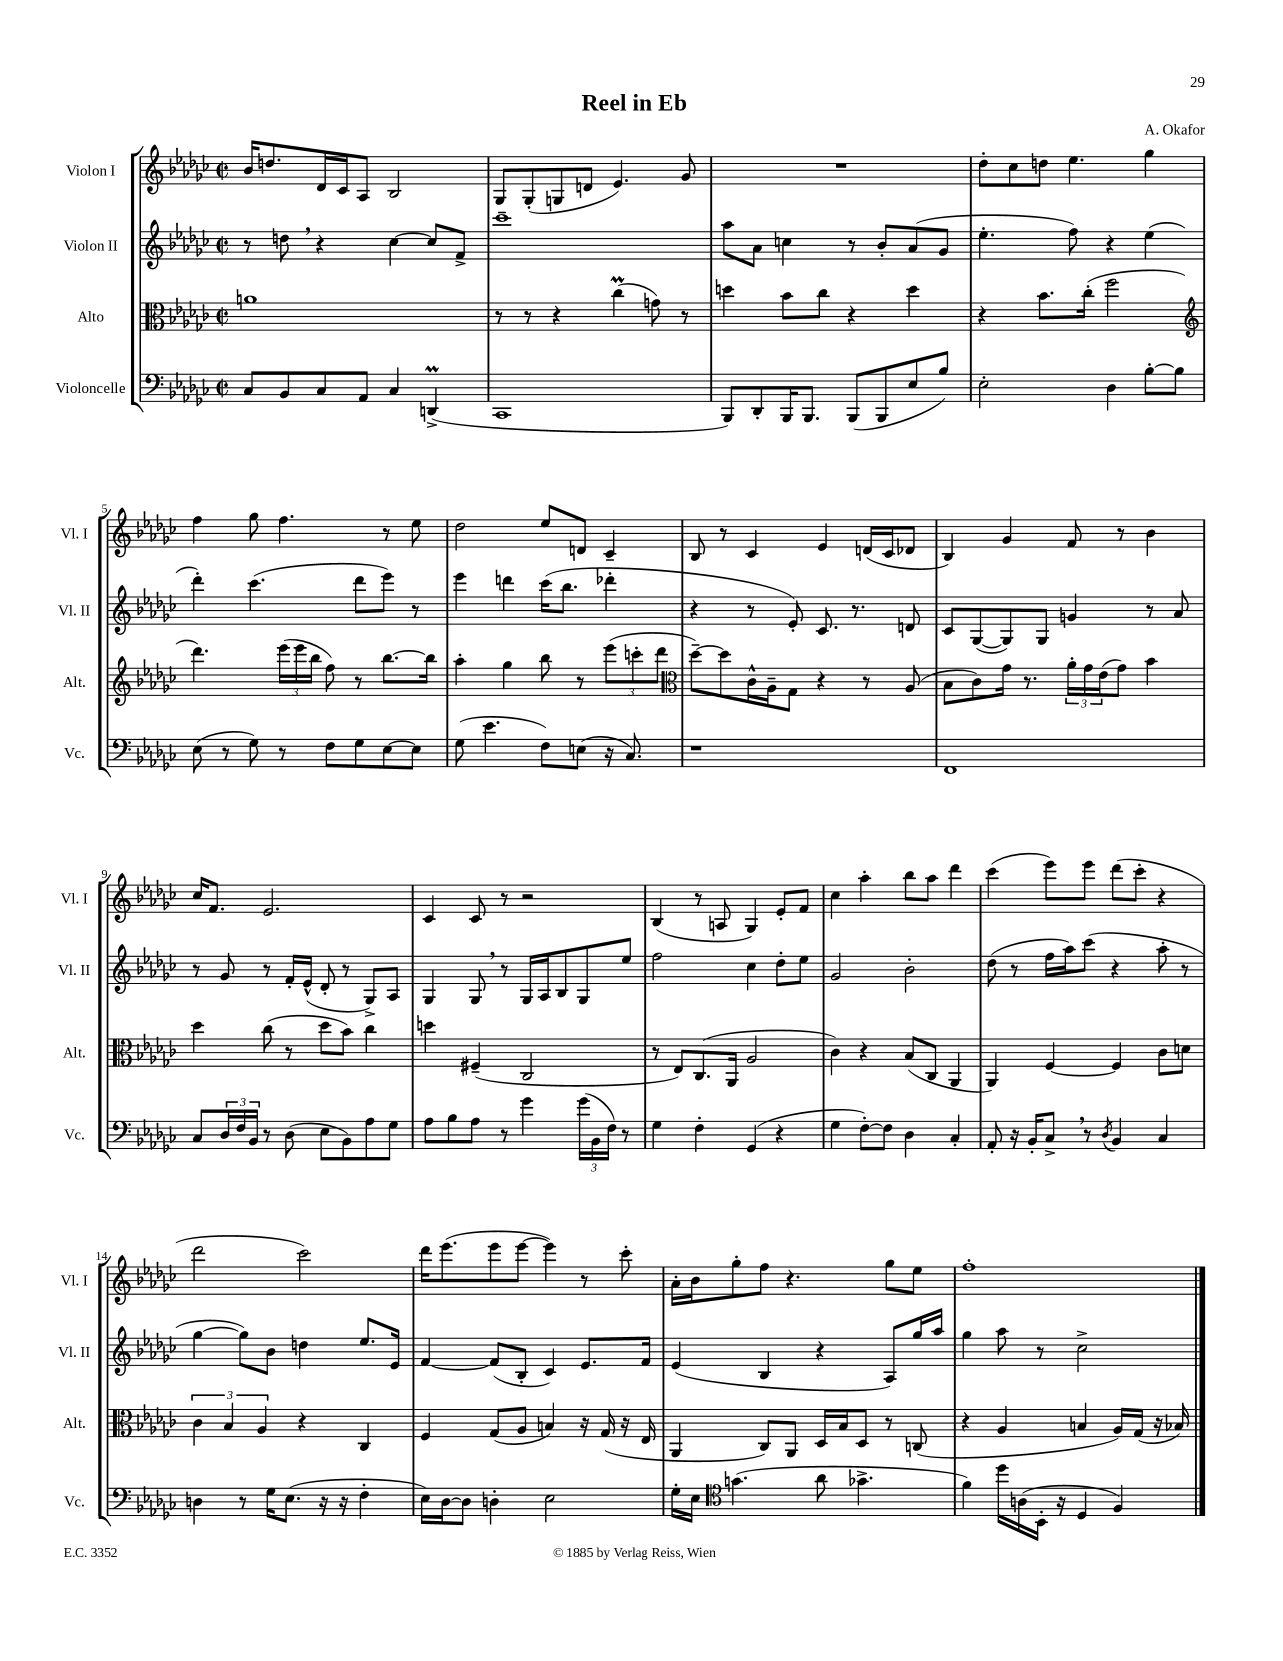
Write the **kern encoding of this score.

**kern	**kern	**kern	**kern
*part4	*part3	*part2	*part1
*staff4	*staff3	*staff2	*staff1
*I"Violoncelle	*I"Alto	*I"Violon II	*I"Violon I
*I'Vc.	*I'Alt.	*I'Vl. II	*I'Vl. I
*clefF4	*clefC3	*clefG2	*clefG2
*k[b-e-a-d-g-c-]	*k[b-e-a-d-g-c-]	*k[b-e-a-d-g-c-]	*k[b-e-a-d-g-c-]
*M2/2	*M2/2	*M2/2	*M2/2
*met(c|)	*met(c|)	*met(c|)	*met(c|)
=1	=1	=1	=1
8C-/L	1an	8r	16b-/KL
.	.	.	8.ddn/
8BB-/	.	8ddn,\	.
8C-/	.	4r	16d-/L
.	.	.	16c-/J
8AA-/J	.	.	8A-/J
4C-/	.	[4cc-\	2B-/
(4DDnm^/	.	8cc-/L]	.
.	.	8f^/J	.
=2	=2	=2	=2
1CC-	8r	1ccc-~	8G-/L
.	8r	.	(8G-'/
.	4r	.	8Gn/
.	.	.	8dn/J
.	(4cc-M\	.	4.e-/)
.	8gn\)	.	.
.	8r	.	8g-/
=3	=3	=3	=3
8BBB-/L)	4ddn\	8aa-\L	1r
8DD-'/	.	8a-\J	.
16BBB-/K	8b-\L	4ccn\	.
8.BBB-/J	.	.	.
.	8cc-\J	.	.
(8BBB-/L	4r	8r	.
8BBB-/	.	8b-'/L	.
8E-/	4dd\	(8a-/	.
8B-/J)	.	8g-/J	.
=4	=4	=4	=4
2E-'\	4r	4.ee-'\	8dd-'\L
.	.	.	8cc-\
.	8.b-\L	.	8ddn\J
.	.	8ff\)	4.ee-\
.	(16cc-'\Jk	.	.
4D-\	2ff\	4r	.
[8B-'\L	.	(4ee-\	4gg-\
8B-\J]	.	.	.
!!LO:LB:g=z
=5	=5	=5	=5
*	*clefG2	*	*
(8E-\	4.ddd-\)	4ddd-'\)	4ff\
8r	.	.	.
8G-\)	.	(4.ccc-\	8gg-\
8r	(24eee-\LL	.	4.ff\
.	24eee-\	.	.
.	24bb-\JJ	.	.
8F\L	8ff\)	.	.
8G-\	8r	8ddd-\L	.
[8E-\	[8.bb-\L	8eee-\J)	8r
8E-\J]	.	8r	8ee-\
.	16bb-\Jk]	.	.
=6	=6	=6	=6
(8G-\	4aa-'\	4eee-\	2dd-\
4.e-\	.	.	.
.	4gg-\	4dddn\	.
8F\L)	8bb-\	(16ccc-\KL	8ee-/L
.	.	8.bb-\J	.
(8En\J	8r	.	8dn/J
16r	(12eee-\L	4ddd-X'\	4c-~/
8.C-/)	.	.	.
.	12cccn'\	.	.
.	12ddd-\J	.	.
=7	=7	=7	=7
*	*clefC3	*	*
1r	[8dd-~\L)	4r	8B-/
.	8dd-\]	.	8r
.	16c-^^\L	8r	4c-/
.	16A-~\J	.	.
.	8G-\J	8e-'/)	.
.	4r	8.c-/	4e-/
.	.	8.r	.
.	8r	.	(16dn/LL
.	.	.	16c-/J
.	(8A-/	8dn/	8d-X/J
=8	=8	=8	=8
1FF	8B-\L	8c-/L	4B-/)
.	8c-\)	([8G-/	.
.	16g-\Jk	8G-/])	4g-/
.	8.r	.	.
.	.	8G-/J	.
.	24a-'\LL	4gn/	8f/
.	24g-\	.	.
.	(24e-\J	.	.
.	8g-\J)	.	8r
.	4b-\	8r	4b-\
.	.	8a-/	.
!!LO:LB:g=z
=9	=9	=9	=9
8C-/L	4dd-\	8r	16cc-/KL
.	.	.	8.f/J
24D-/L	.	8g-/	.
24F/	.	.	.
24BB-/JJ	.	.	.
8r	(8cc-\	8r	2.e-/
(8D-\	8r	16f'/LL	.
.	.	(16e-^^/JJ	.
8E-\L	8dd-\L	8d-'/	.
8BB-\)	8b-\J)	8r	.
8A-\	4cc-\	8G-^/L)	.
8G-\J	.	8A-/J	.
=10	=10	=10	=10
8A-\L	4ddn\	4G-/	4c-/
8B-\	.	.	.
8A-\J	(4F#X~/	8G-,/	8c-/
8r	.	8r	8r
4g-\	2C-/	16G-/LL	2r
.	.	16A-/J	.
.	.	8B-/	.
(24g-\LL	.	8G-/	.
24BB-\	.	.	.
24F\JJ)	.	.	.
8r	.	8ee-/J	.
=11	=11	=11	=11
4G-\	8r	2ff\	(4B-/
.	8E-/L)	.	.
4F'\	(8.C-/	.	8r
.	.	.	8An/
.	16AA-/Jk	.	.
(4GG-/	2A-/	4cc-\	4G-/)
4r	.	8dd-'\L	8e-'/L
.	.	8ee-\J	8f/J
=12	=12	=12	=12
4G-\	4c-\)	2g-/	4cc-\
[8F'\L)	4r	.	4aa-'\
8F\J]	.	.	.
4D-\	(8B-/L	2b-'\	8bb-\L
.	8C-/J	.	8aa-\J
4C-'/	4AA-/	.	4ddd-\
=13	=13	=13	=13
8AA-'/	4AA-/)	(8dd-\	(4ccc-\
16r	.	8r	.
16BB-'/KL	.	.	.
8C-^,/J	[4F/	16ff\LL	8eee-\L)
.	.	16aa-\J)	.
8r	.	(8ccc-\J	8eee-\J
8qD-/	.	.	.
4BB-/	4F/]	4r	(8ddd-\L
.	.	.	8ccc-'\J
4C-/	8c-\L	8aa-'\	4r
.	8dn\J	8r	.
!!LO:LB:g=z
=14	=14	=14	=14
4Dn\	6c-\	[4gg-\	2ddd-\
.	6B-/	.	.
8r	.	8gg-\L])	.
.	6A-/	.	.
16G-\KL	.	8b-\J	.
(8.E-\J	.	.	.
.	4r	4ddn\	2ccc-\)
16r	.	.	.
16r	.	.	.
4F'\	4C-/	8.ee-/L	.
.	.	16e-/Jk	.
=15	=15	=15	=15
16E-\LL)	4F/	[4f/	16ddd-\KL
[16D-\J	.	.	(8.eee-\
8D-\J]	.	.	.
4Dn'\	(8G-/L	(8f/L]	8eee-\
.	8A-/J	8B-'/J	[8eee-\J
2E-\	4Bn/)	4c-/)	4eee-\])
.	16r	8.e-/L	8r
.	(16G-/	.	.
.	16r	.	8ccc-'\
.	16E-/	16f/Jk	.
=16	=16	=16	=16
16G-'\LL	4AA-/	(4e-/	16a-'\LL
16E-\JJ	.	.	16b-\J
*clefC4	*	*	*
(4.gn\	.	.	8gg-'\
.	8C-/L)	4B-/	8ff\J
.	8AA-/J	.	4.r
8a-\	16D-/LL	4r	.
.	16B-/J	.	.
4.g-X^\	8D-/J	.	.
.	8r	8A-/L)	8gg-\L
.	(8Cn/	16gg-/L	8ee-\J
.	.	16aa-/JJ	.
=17	=17	=17	=17
4f\)	4r	4gg-\	1ff'
16dd-\LL	4A-/	8aa-\	.
(16An\	.	.	.
16BB-'\JJ	.	8r	.
16r	.	.	.
4D-/	4Bn/	2cc-^\	.
4F/)	16A-/LL)	.	.
.	(16G-/JJ	.	.
.	16r	.	.
.	16B-X/)	.	.
==	==	==	==
*-	*-	*-	*-
